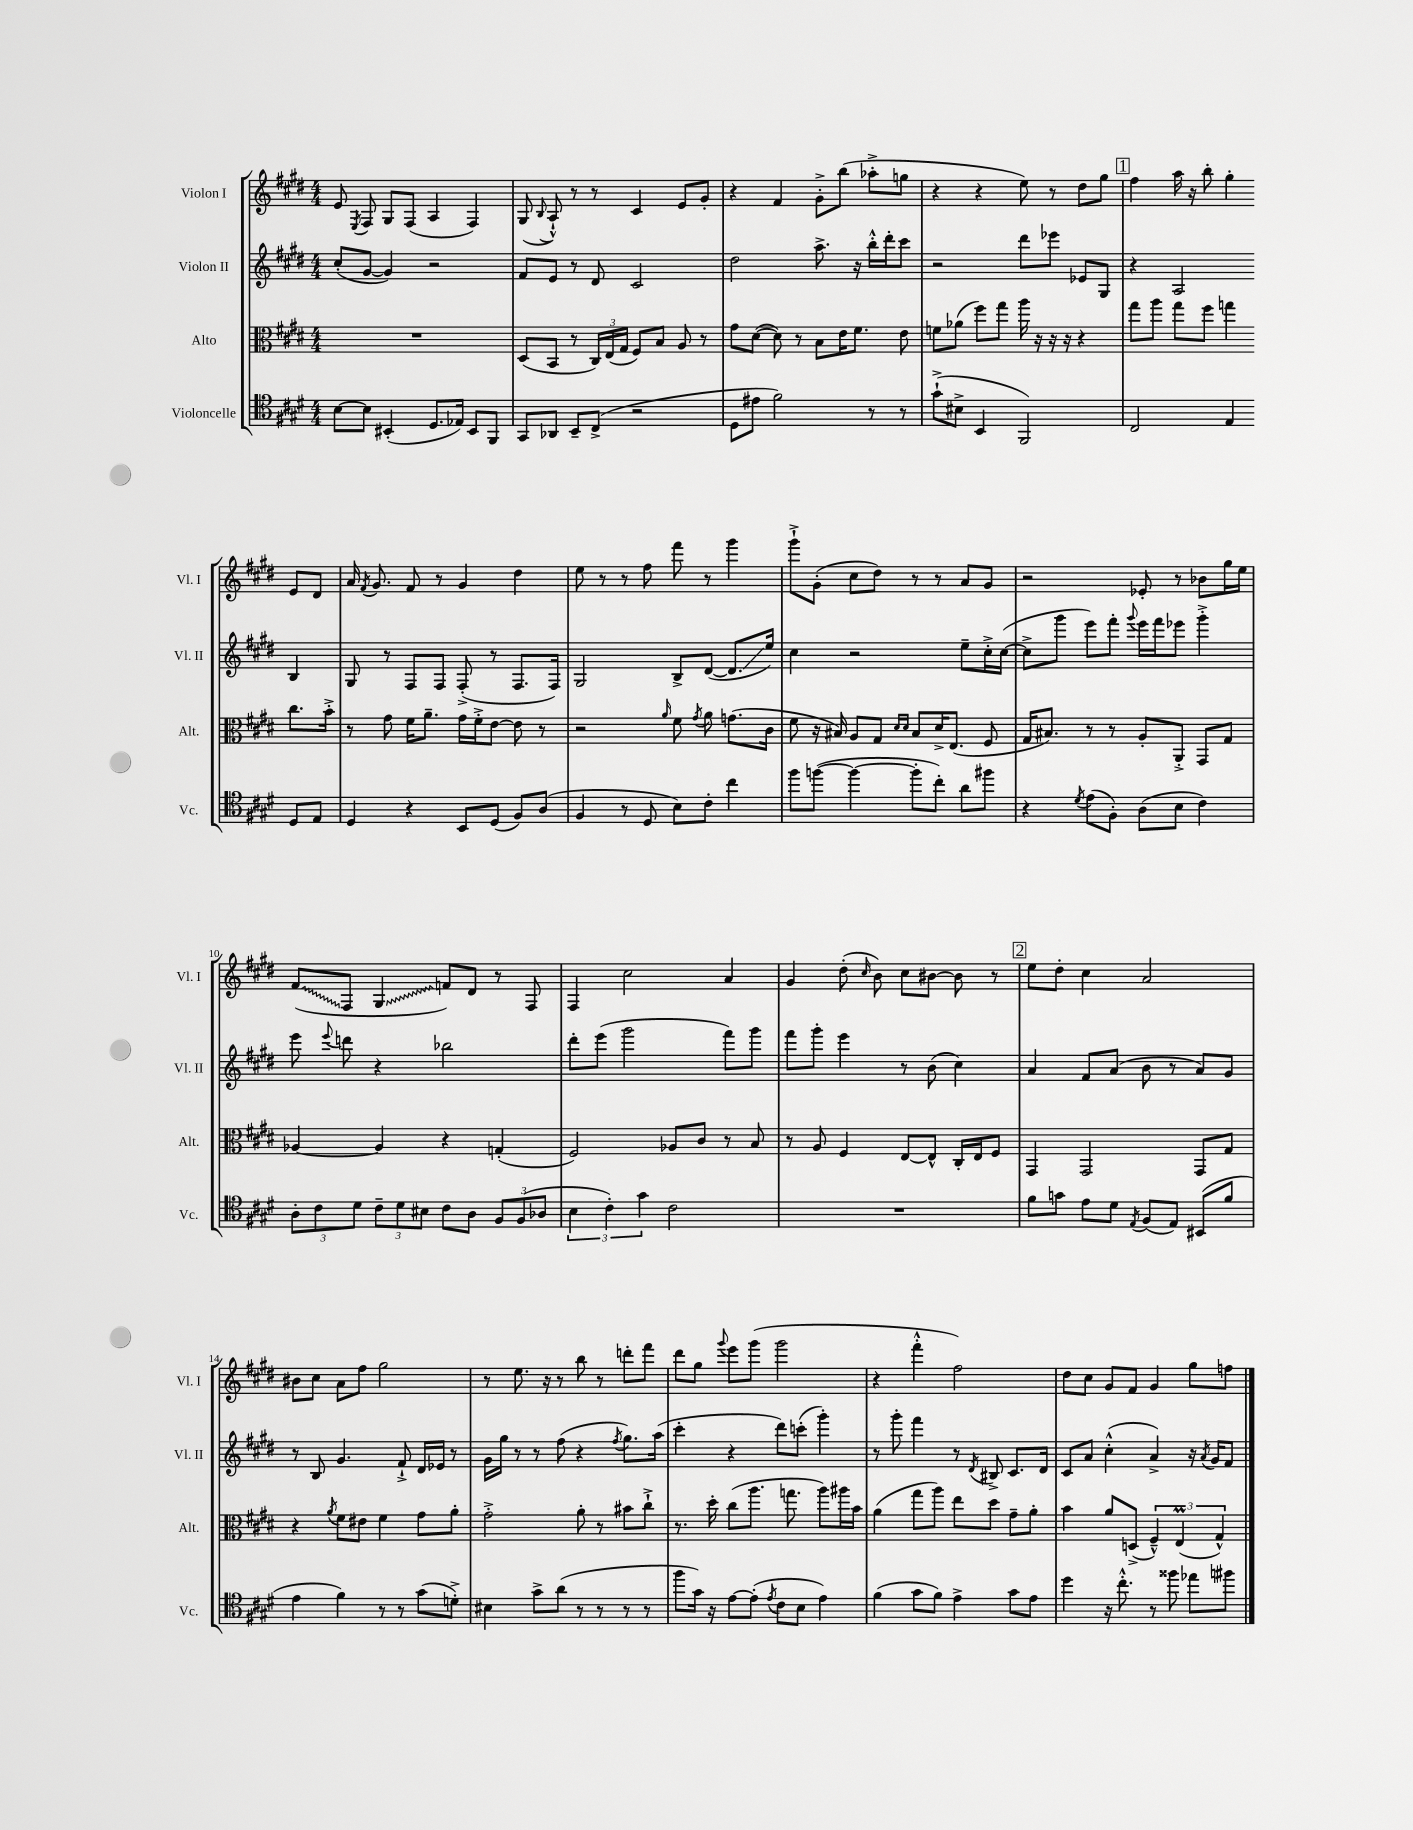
<<
\new StaffGroup <<
\new Staff = "s0" \with { instrumentName = "Violon I" shortInstrumentName = "Vl. I" } {
    \clef treble \key e \major \numericTimeSignature \time 4/4
    \autoBeamOff e'8 \acciaccatura { e8 } fis8 gis8[ fis8]( a4 fis4) |
    gis8( \appoggiatura { b8 } a8-!-^) r8 r8 cis'4 e'8[ gis'8]-. |
    r4 fis'4 gis'8[-.-> b''8]( aes''8[-.-> g''8] |
    r4 r4 e''8) r8 dis''8[ gis''8] |
    \mark \markup { \box "1" } fis''4 a''16 r16 b''8-. gis''4-. e'8[ dis'8] |
    a'16 \acciaccatura { fis'8 } gis'8. fis'8 r8 gis'4 dis''4 |
    e''8 r8 r8 fis''8 fis'''8 r8 gis'''4 |
    gis'''8[-!-> gis'8]-.( cis''8[ dis''8]) r8 r8 a'8[ gis'8] |
    r2 ees'8-. r8 bes'8[ gis''16 e''16] |
    \once \override Glissando.style = #'zigzag fis'8[\glissando( fis8] \once \override Glissando.style = #'zigzag gis4\glissando f'8[) dis'8] r8 fis8 |
    fis4 cis''2 a'4 |
    gis'4 dis''8-.( \grace { cis''16 } b'8) cis''8[ bis'8]~ bis'8 r8 |
    \mark \markup { \box "2" } e''8[ dis''8]-. cis''4 a'2 |
    bis'8[ cis''8] a'8[ fis''8] gis''2 |
    r8 e''8. r16 r8 b''8 r8 d'''8[-. fis'''8] |
    dis'''8[ gis''8] \appoggiatura { gis'''8 } e'''8[ gis'''8]( gis'''2 |
    r4 fis'''4-.-^ fis''2) |
    dis''8[ cis''8] gis'8[ fis'8] gis'4 gis''8[ f''8] \bar "|." |
}
\new Staff = "s1" \with { instrumentName = "Violon II" shortInstrumentName = "Vl. II" } {
    \clef treble \key e \major \numericTimeSignature \time 4/4
    \autoBeamOff cis''8[-.( gis'8]~ gis'4) r2 |
    fis'8[ e'8] r8 dis'8 cis'2 |
    dis''2 a''8.-> r16 b''16[-.-^ dis'''16-. cis'''8] |
    r2 dis'''8[ ees'''8] ees'8[ gis8] |
    \mark \markup { \box "1" } r4 a2 b4 |
    gis8 r8 fis8[ fis8] fis8-.->( r8 fis8.[ fis16]) |
    gis2 b8[-> dis'8]~( dis'8.[\glissando e''16]) |
    cis''4 r2 e''8[-- cis''16-.-> cis''16]~( |
    cis''8[-> gis'''8] e'''8[) fis'''8]-. \appoggiatura { gis'''8 } e'''16[ fis'''16 ees'''8] gis'''4-.-> |
    e'''8 \appoggiatura { e'''8 } d'''8 r4 bes''2 |
    dis'''8[-. e'''8]( gis'''2 fis'''8[) gis'''8] |
    fis'''8[ gis'''8]-. e'''4 r8 b'8( cis''4) |
    \mark \markup { \box "2" } a'4 fis'8[ a'8]( b'8 r8 a'8[) gis'8] |
    r8 b8 gis'4. fis'8-!-> dis'16[ ees'16] r8 |
    gis'16[ gis''16] r8 r8 fis''8( r4 \acciaccatura { fis''8 } gis''8.[) a''16]( |
    cis'''4-. r4 dis'''8[) c'''8]-.( gis'''4-.) |
    r8 gis'''8-. fis'''4 r8 \acciaccatura { dis'8 } bis8-> cis'8.[ dis'16] |
    cis'8[ a'8] cis''4-.-^( a'4->) r16 \acciaccatura { a'8 } gis'16[ fis'8] \bar "|." |
}
\new Staff = "s2" \with { instrumentName = "Alto" shortInstrumentName = "Alt." } {
    \clef alto \key e \major \numericTimeSignature \time 4/4
    \autoBeamOff R1 |
    dis8[( b,8] r8 \tuplet 3/2 { cis16[) e16( gis16] } fis8[) b8] a8 r8 |
    gis'8[ dis'8]~( dis'8) r8 b8[ e'16 fis'8.] e'8 |
    f'8[ aes'8]( fis''8[) gis''8] a''16 r16 r16 r16 r4 |
    \mark \markup { \box "1" } gis''8[ a''8] gis''8[ fis''8] g''4 cis''8.[ b'16]-.-> |
    r8 gis'8 fis'16[ a'8.]-- gis'16[ fis'16-.-> e'8]~ e'8 r8 |
    r2 \grace { a'16 } fis'8 \acciaccatura { gis'8 } a'8 g'8.[( cis'16] |
    fis'8 r16 bis16) a8[ gis8] \grace { dis'16[ dis'16] } bis8[ dis'16-> e8.]( fis8 |
    gis16[ bis8.]) r8 r8 a8[-. a,8]-.-> gis,8[ gis8] |
    aes4~ aes4 r4 g4-.( |
    fis2) aes8[ cis'8] r8 b8 |
    r8 a8 fis4 e8[~ e8]-^ cis16[-. e16 fis8] |
    \mark \markup { \box "2" } gis,4 gis,2 gis,8[ gis8] |
    r4 \acciaccatura { a'8 } fis'8[ eis'8] fis'4 gis'8[ a'8]-. |
    gis'2-.-> a'8-. r8 bis'8[ cis''8]-!-> |
    r8. dis''16-. cis''8[( a''8.] g''8. a''8[) ais''16 b'16] |
    a'4( gis''8[ a''8]) e''8[ dis''8] gis'8[-- a'8]-. |
    b'4 a'8[ d8]->( \tuplet 3/2 { fis4---^) e4\prall( gis4-^) } \bar "|." |
}
\new Staff = "s3" \with { instrumentName = "Violoncelle" shortInstrumentName = "Vc." } {
    \clef tenor \key e \major \numericTimeSignature \time 4/4
    \autoBeamOff b8[~ b8] bis,4-.( dis8.[ ees16]) bis,8[ fis,8] |
    gis,8[ aes,8] b,8[-- cis8]->( r2 |
    dis8[ eis'8] fis'2) r8 r8 |
    gis'8[-!->( bis8]-> b,4 fis,2) |
    \mark \markup { \box "1" } cis2 e4 dis8[ e8] |
    dis4 r4 b,8[ dis8]( fis8[) a8]( |
    fis4 r8 dis8 b8[) cis'8]-. cis''4 |
    fis''8[ f''8]~( f''4~ f''8[-. cis''8]-.) a'8[ fis''8] |
    r4 \acciaccatura { dis'8 } e'8[( fis8]-.) a8[( b8] cis'4) |
    \tuplet 3/2 { a8[-. cis'8 dis'8] } \tuplet 3/2 { cis'8[-- dis'8 bis8] } cis'8[ a8] \tuplet 3/2 { fis8[ fis8( aes8] } |
    \tuplet 3/2 { b4 cis'4-.) gis'4 } cis'2 |
    R1 |
    \mark \markup { \box "2" } fis'8[ g'8] e'8[ dis'8] \acciaccatura { e8 } fis8[( e8]) bis,8[( fis'8] |
    e'4 fis'4) r8 r8 gis'8[( d'8]-.->) |
    bis4 gis'8[-> a'8]( r8 r8 r8 r8 |
    fis''8[ gis'16]) r16 e'8[~ e'8]-.( \acciaccatura { e'8 } cis'8[ b8] e'4) |
    fis'4( gis'8[ fis'8]) e'4-> gis'8[ e'8] |
    dis''4 r16 cis''8.-.-^ r8 fisis''8 ees''8[ fis''8] \bar "|." |
}
>>
>>
